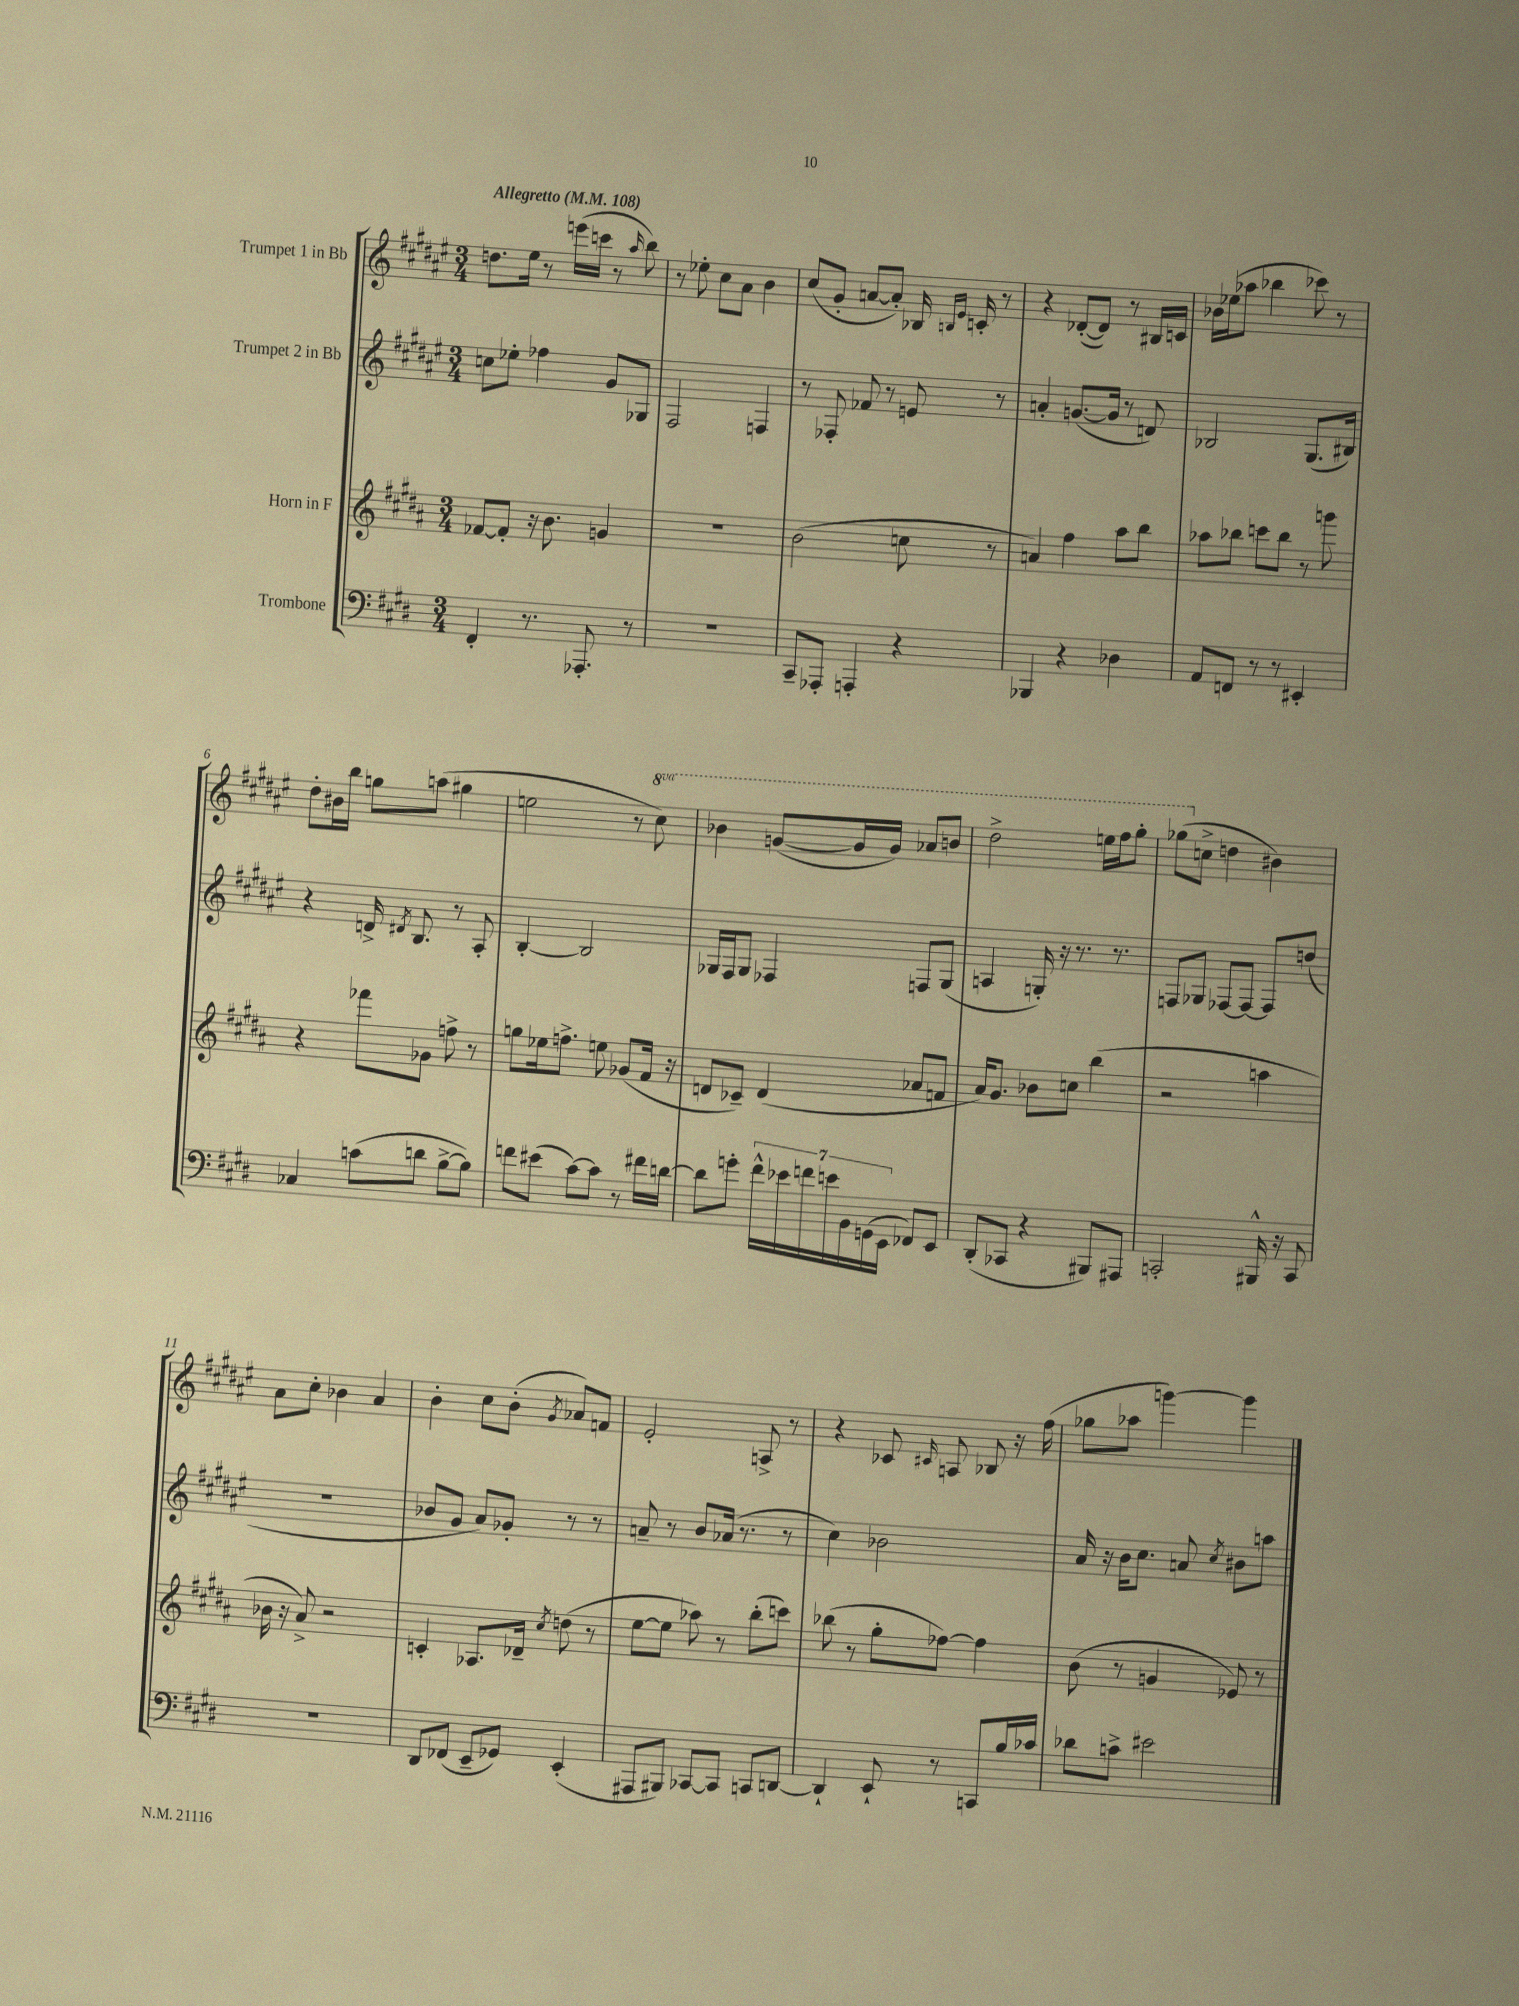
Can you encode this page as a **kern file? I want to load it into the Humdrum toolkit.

**kern	**kern	**kern	**kern
*part4	*part3	*part2	*part1
*staff4	*staff3	*staff2	*staff1
*I"Trombone	*I"Horn in F	*I"Trumpet 2 in Bb	*I"Trumpet 1 in Bb
*clefF4	*clefG2	*clefG2	*clefG2
*k[f#c#g#d#]	*k[f#c#g#d#a#]	*k[f#c#g#d#a#e#]	*k[f#c#g#d#a#e#]
*M3/4	*M3/4	*M3/4	*M3/4
*MM108	*MM108	*MM108	*MM108
=1	=1	=1	=1
!	!	!	!LO:TX:a:B:t=Allegretto
4FF#'/	[8f-X/L	8ccn\L	8.ddn\L
.	8f-'/J]	8ee-X'\J	.
.	.	.	16ee#\Jk
8.r	16r	4ff-X\	8r
.	8.b\	.	.
.	.	.	(16eeen\LL
8.AAA-X'/	.	.	16cccn\JJ
.	4gn/	8g#/L	8r
.	.	.	16qqaa#/
8r	.	8G-X/J	8bb\)
=2	=2	=2	=2
2.r	2.r	2F#/	8r
.	.	.	8ee-X'\
.	.	.	8cc#\L
.	.	.	8a#\J
.	.	4Fn/	4b\
=3	=3	=3	=3
8CC#~/L	(2b\	8r	(8cc#/L
8AAA-X'/J	.	8F-X'/	8g#'/J
4AAAn'/	.	8f-X/	[8an/L
.	.	8r	8a'/J])
4r	8ccn\	8en/	16B-X/
.	.	.	16qqBn/LL
.	.	.	16qqe#/JJ
.	.	.	16cn'/
.	8r	8r	8r
=4	=4	=4	=4
4BBB-X/	4an/)	4an'/	4r
4r	4ff#\	([8.gn/L	([8d-X'/L
.	.	.	8d-/J])
.	.	16g/Jk]	.
4D-X\	8aa#\L	8r	8r
.	8bb\J	8dn/)	16B#X/LL
.	.	.	16cn/JJ
=5	=5	=5	=5
8AA/L	8aa-X\L	2B-X/	16b-X\LL
.	.	.	(16ee-X\J
8FFn/J	8bb-X\J	.	8aa-X\J
8r	8cccn\L	.	4bb-X\
8r	8bb-\J	.	.
4EE#X'/	8r	(8.G#/L	8ccc-X\)
.	8gggn\	.	8r
.	.	16B#X/Jk)	.
!!LO:LB:g=z
=6	=6	=6	=6
4C-X/	4r	4r	8dd#'\L
.	.	.	16b#X\L
.	.	.	16bb\JJ
(8cn\L	8fff-X\L	16dn^/	8ggn\L
.	.	8qd#X/	.
.	.	8.B/	.
8dn\J	8g-X\J	.	(8aan\J
[8B^\L	8ffn^\	8r	4gg#X\
8B\J])	8r	8A#'/	.
=7	=7	=7	=7
8fn\L	8ggn\L	[4B'/	2een\
(8e#X\J	16ee-X\k	.	.
.	8.ffn^\J	.	.
[8c#\L)	.	2B/]	.
8c#\J]	8een\	.	.
8r	(8g-X/L	.	8r
*	*	*	*8va
16f#X\LL	16f#/Jk	.	8ccc#\)
[16dn\JJ	16r	.	.
=8	=8	=8	=8
8d\L]	8dn/L	16G-X/LL	4bb-X\
.	.	16F#/J	.
8gn'\J	8c-X~/J)	8G-/J	.
28f#^^\LL	(4d/	4F-X/	([8ggn/L
28e-X\	.	.	.
28fn\	.	.	.
28en\	.	.	.
.	.	.	16gg/L]
28BB\	.	.	.
(28GGn\	.	.	.
.	.	.	16gg/JJ)
28EE\JJ	.	.	.
8FF-X/L)	8a-X/L	8Fn/L	8aa-X/L
8EE/J	8fn/J	(8G-/J	8bbn/J
=9	=9	=9	=9
(8DD#'/L	16a#/KL)	4An/	2ddd#^\
.	8.g#/J	.	.
8CC-X/J	.	.	.
4r	8b-X\L	16Gn'/)	.
.	.	16r	.
.	8ccn\J	8.r	.
8BBB#X/L)	(4bb\	.	16eeen\LL
.	.	8.r	16fff#\J
8AAA#X/J	.	.	8ggg#'\J
=10	=10	=10	=10
2CCn'/	2r	8Fn/L	(8ggg-X\L
*	*	*	*X8va
.	.	8G-X/J	8ccn^\J
.	.	[8F-X/L	4ddn\
.	.	8F-/J_	.
16BBB#X^^/	4aan\	8F-/L]	4b#X\)
16r	.	.	.
8CC/	.	(8ddn/J	.
!!LO:LB:g=z
=11	=11	=11	=11
2.r	16b-X\	2.r	8a#\L
.	16r	.	.
.	8a#^/)	.	8cc#'\J
.	2r	.	4b-X\
.	.	.	4a#/
=12	=12	=12	=12
8DD#/L	4cn'/	8b-X/L	4b'\
(8FF-X/J	.	8g#/J	.
8EE~/L	8.A-X/L	8a#/L)	8cc#\L
8GG-X/J)	.	8g-X'/J	(8b'\J
.	16d-X~/Jk	.	.
.	8qcc#/	.	8qg#/
(4EE'/	(8ddn\	8r	8a-X/L)
.	8r	8r	8fn/J
=13	=13	=13	=13
8AAA#X/L	[8ee\L	8an~/	2e#'/
8BBB#X/J)	8ee\J]	8r	.
[8CC-X/L	8aa-X\)	8b/L	.
8CC-/J]	8r	(16a-X/Jk	.
.	.	8.r	.
8CCn/L	(8bb'\L	.	8An^/
[8DDn/J	8cccn\J)	8r	8r
=14	=14	=14	=14
4DD`/]	(8bb-X\	4cc#\)	4r
.	8r	.	.
8EE`/	8gg#'\L	2b-X\	8c-X/
.	.	.	16qqc#X/
8r	[8ff-X\J)	.	8An/
8CCn/L	4ff-\]	.	8B-X/
16B/L	.	.	16r
16c-X/JJ	.	.	(16ff#\
=15	=15	=15	=15
8d-X\L	(8b\	16a#/	8gg-X\L
.	.	16r	.
8cn^\J	8r	16b\KL	8aa-X\J
.	.	8.cc#\J	.
2e#X\	4gn/	.	[4gggn\)
.	.	8an/	.
.	.	8qcc#/	.
.	8e-X/)	8b#X\L	4ggg\]
.	8r	8aan\J	.
==	==	==	==
*-	*-	*-	*-
